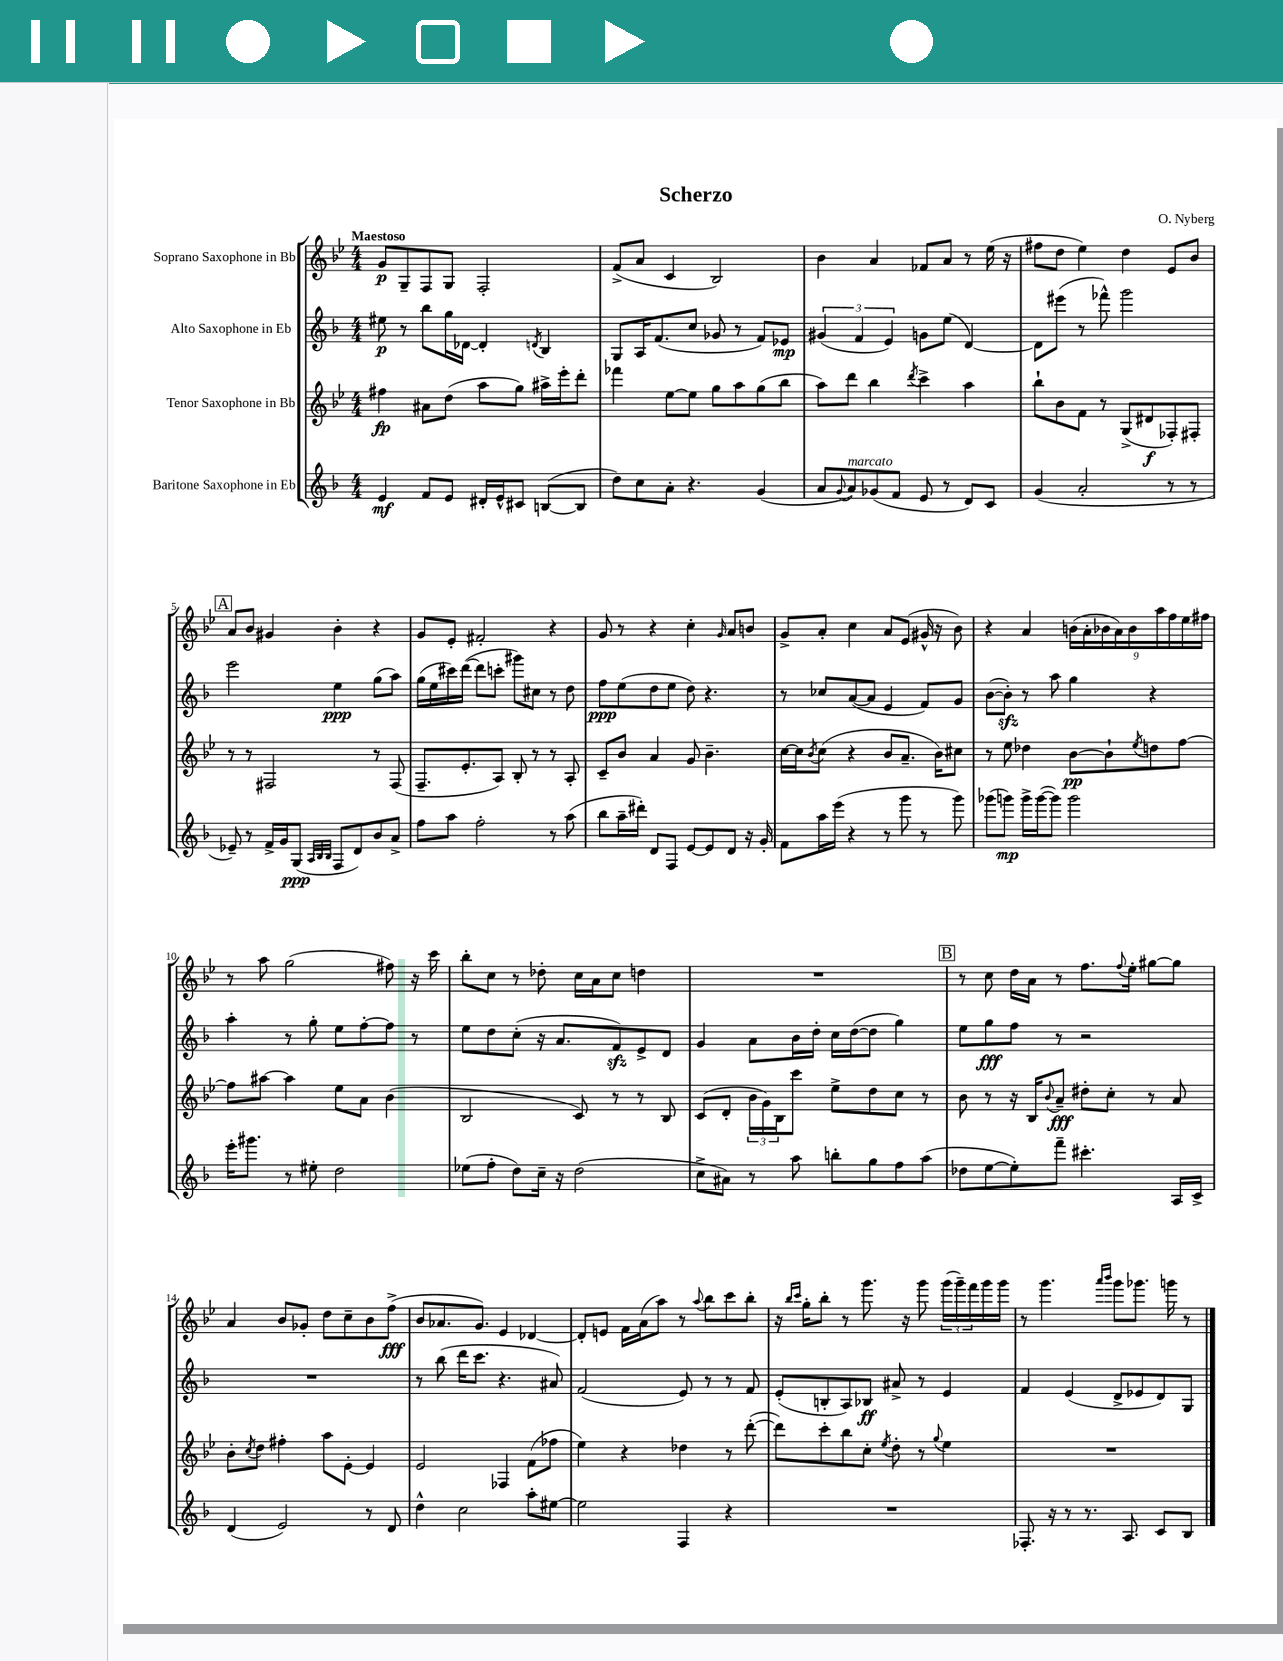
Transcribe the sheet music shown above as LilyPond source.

\header { title = "Scherzo" composer = "O. Nyberg" }
<<
\new StaffGroup <<
\new Staff = "s0" \with { instrumentName = "Soprano Saxophone in Bb" } {
    \clef treble \key bes \major \numericTimeSignature \time 4/4 \tempo "Maestoso"
    g'8\p g8-- f8 g8 f2-. |
    f'8->( a'8 c'4 bes2) |
    bes'4 a'4 fes'8 a'8 r8 ees''16( r16 |
    fis''8 d''8 ees''4) d''4 ees'8 bes'8 |
    \mark \markup { \box "A" } a'8 bes'8 gis'4 bes'4-. r4 |
    g'8 ees'8-. fis'2-. r4 |
    g'8 r8 r4 c''4-. \grace { g'16 } a'8 b'8 |
    g'8-> a'8-. c''4 a'8 ees'8( gis'16-^ r16 bes'8) |
    r4 a'4 \tuplet 9/8 { b'16( a'16-. bes'16 a'16) bes'16 a''16 f''16 ees''16 fis''16 } |
    r8 a''8 g''2( fis''8) r16 c'''16 |
    bes''8-. c''8 r8 des''8-. c''16 a'16 c''8 d''4 |
    R1 |
    \mark \markup { \box "B" } r8 c''8 d''16 a'16 r8 f''8. \appoggiatura { f''8 } ees''16-. gis''8~ gis''8 |
    a'4 bes'8 ges'8-. d''8 c''8-- bes'8 f''8->\fff( |
    bes'8 aes'8. g'8.) ees'4 des'4~ |
    des'8-. e'8 f'16 a'16( a''8) r8 \appoggiatura { a''8 } bes''8 c'''8 bes''8-. |
    r16 \grace { bes''16 c'''16 } g''16-. bes''8-. r8 g'''8. r16 g'''8 \tuplet 3/2 { g'''16( g'''16--) f'''16 } g'''16 g'''16 |
    r8 g'''4. \grace { a'''16 bes'''16 } g'''8 ges'''8. g'''16 r8 \bar "|." |
}
\new Staff = "s1" \with { instrumentName = "Alto Saxophone in Eb" } {
    \clef treble \key f \major \numericTimeSignature \time 4/4
    eis''8\p r8 bes''8 g''16 des'16~ des'4-. \acciaccatura { d'8 } bes4 |
    g8 a16 f'8.( c''8 ges'8 r8 f'8) ees'8\mp |
    \tuplet 3/2 { gis'4( f'4 e'4) } g'8 e''8( d'4~) |
    d'8 eis'''8( r8 fes'''8-^) g'''2 |
    \mark \markup { \box "A" } e'''2 e''4\ppp g''8( a''8) |
    g''16( e''16 cis'''16) d'''16~( d'''8 c'''8-. gis'''8) cis''8 r8 d''8 |
    f''8\ppp e''8( d''8 e''8 d''8) r4. |
    r8 ces''8 a'8~( a'8 e'4 f'8) g'8 |
    bes'8~( bes'8-.\sfz) r8 a''8 g''4 r4 |
    a''4-. r8 g''8-. e''8 f''8~-. f''8 r8 |
    e''8 d''8 c''8-.( r16 a'8. f'8\sfz) e'8-> d'8 |
    g'4 a'8 bes'16 d''16-. c''16 d''16~( d''8 g''4) |
    \mark \markup { \box "B" } e''8 g''8\fff f''8 r8 r2 |
    R1 |
    r8 bes''8( d'''16 c'''8. r4. ais'8) |
    f'2( e'8) r8 r8 f'8 |
    e'8-.( b8-. a8) bes8\ff ais'8-> r8 e'4 |
    f'4 e'4( d'8-> ees'8 d'8) g8 \bar "|." |
}
\new Staff = "s2" \with { instrumentName = "Tenor Saxophone in Bb" } {
    \clef treble \key bes \major \numericTimeSignature \time 4/4
    fis''4\fp ais'8 d''8( a''8 g''8) ais''16-> ees'''16-. d'''8-. |
    fes'''4 ees''8~ ees''8 g''8 a''8 g''8( bes''8 |
    a''8) d'''8 bes''4 \acciaccatura { d'''8 } c'''4-> a''4 |
    bes''8-! bes'8 f'8 r8 g8->( dis'8\f fes8-.) fis8-. |
    \mark \markup { \box "A" } r8 r8 fis2 r8 fis8( |
    f8.-- ees'8.-. a8) bes8-. r8 r8 a8-. |
    c'8-- bes'8 a'4 g'8 bes'4.-- |
    c''16~ c''16 \acciaccatura { bes'8 } c''8( r4 bes'8 a'8.-- bes'16) cis''8 |
    r8 ees''8 des''4 bes'8~\pp bes'8-! \acciaccatura { ees''8 } d''8 f''8~ |
    f''8 ais''8~ ais''4 ees''8 a'8 bes'4( |
    bes2 c'8) r8 r8 bes8 |
    c'8( d'8-. \tuplet 3/2 { bes'16 g'16) bes16 } c'''8 ees''8-> d''8 c''8 r8 |
    \mark \markup { \box "B" } bes'8 r8 r16 bes16 \appoggiatura { bes'8 } a'8--\fff dis''8-. c''8-. r8 a'8 |
    bes'8-. \acciaccatura { c''8 } d''8 fis''4-. a''8 ees'8~-. ees'4 |
    ees'2 fes4 f'8( fes''8 |
    ees''4) r4 des''4 r8 d'''8~-.( |
    d'''8) c'''8-. bes''8 c''8-. \acciaccatura { ees''8 } d''8-. r8 \appoggiatura { g''8 } ees''4 |
    R1 \bar "|." |
}
\new Staff = "s3" \with { instrumentName = "Baritone Saxophone in Eb" } {
    \clef treble \key f \major \numericTimeSignature \time 4/4
    e'4\mf f'8 e'8 dis'16-. e'16-^ cis'8 b8~( b8 |
    d''8) c''8 a'8-. r4. g'4( |
    a'8 \appoggiatura { g'8 } a'8^\markup { \italic "marcato" }) ges'8( f'8 e'8 r8 d'8) c'8 |
    g'4( a'2-. r8 r8 |
    \mark \markup { \box "A" } ees'8--) r8 f'16-> g'16 g8\ppp( \grace { a32 bes32 bes32 } f8 d'8) bes'8 a'8-> |
    f''8 a''8 f''2-. r8 a''8( |
    bes''8 a''16-- dis'''16-.) d'8 f8 e'8~ e'8 d'8 r16 g'16-. |
    f'8 a''16 e'''16( r4 r8 g'''8 r8 g'''8) |
    ges'''8( g'''8\mp) g'''16-> g'''16~( g'''8) g'''2 |
    e'''16-. gis'''8. r8 eis''8-. d''2 |
    ees''8( f''8-. d''8) c''16-- r16 d''2( |
    c''8-> ais'8) r8 a''8 b''8-. g''8 f''8 a''8( |
    \mark \markup { \box "B" } des''8 e''8~ e''8-.) f'''8-- cis'''4.-. a16 c'16-> |
    d'4( e'2) r8 d'8 |
    d''4-^ c''2 a''8-. eis''8~ |
    eis''2 f4 r4 |
    R1 |
    fes8.-. r16 r8 r8. a8. c'8 bes8 \bar "|." |
}
>>
>>
